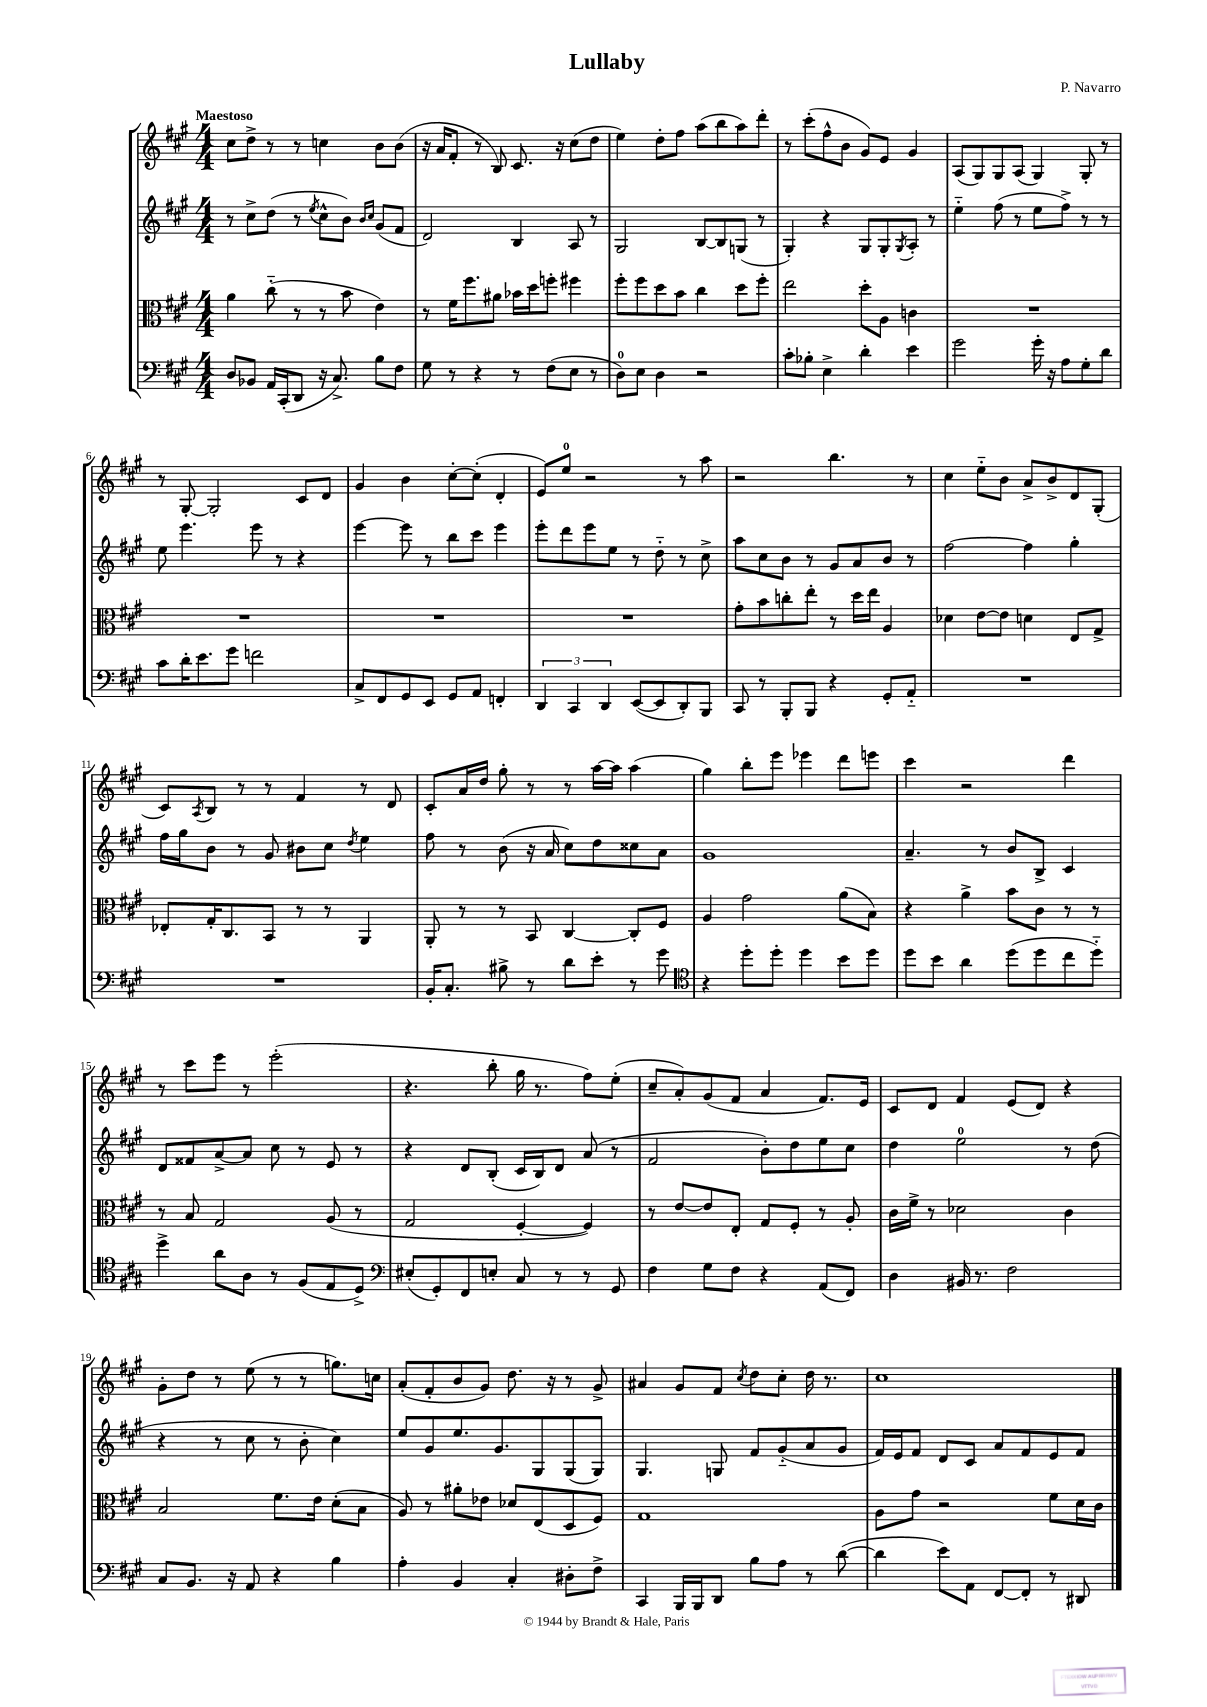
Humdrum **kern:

**kern	**kern	**kern	**kern
*part4	*part3	*part2	*part1
*staff4	*staff3	*staff2	*staff1
*clefF4	*clefC3	*clefG2	*clefG2
*k[f#c#g#]	*k[f#c#g#]	*k[f#c#g#]	*k[f#c#g#]
*M4/4	*M4/4	*M4/4	*M4/4
=1	=1	=1	=1
!	!	!	!LO:TX:a:B:t=Maestoso
8D/L	4a\	8r	8cc#\L
8BB-X/J	.	8cc#^\L	8dd^\J
16AA/LL	(8cc#\	(8dd\J	8r
(16CC#'/J	.	.	.
8DD/J	8r	8r	8r
.	.	8qee/	.
16r	8r	8cc#^^\L	4ccn\
8.C#^/)	.	.	.
.	8b\	8b\J)	.
.	.	16qqb/LL	.
.	.	16qqcc#/JJ	.
8B\L	4e\)	(8g#/L	8b\L
8F#\J	.	8f#/J	(8b\J
=2	=2	=2	=2
8G#\	8r	2d/)	16r
.	.	.	16a/KL
8r	16f#\KL	.	8f#'/J
.	8.ff#\	.	.
4r	.	.	8r
.	8a#X\J	.	8B/)
8r	16b-X\LL	4B/	8.c#/
.	16dd\J	.	.
(8F#\L	8ffn'\J	.	.
.	.	.	16r
8E\J	4ff#X\	8A/	(8cc#\L
8r	.	8r	8dd\J
=3	=3	=3	=3
8D\L)	8ff#'\L	2G#/	4ee\)
8E\J	8ff#\	.	.
4D\	8dd\	.	8dd'\L
.	8b\J	.	8ff#\J
2r	4cc#\	[8B/L	(8aa\L
.	.	8B/]	8bb\
.	8dd\L	(8Gn/J	8aa\)
.	8ff#'\J	8r	8ddd'\J
=4	=4	=4	=4
8c#'\L	2ee\	4G#'/)	8r
8B-X'\J	.	.	(8ccc#'\L
4E^\	.	4r	8ff#^^\
.	.	.	8b\J
4d'\	8dd'\L	8G#/L	8g#/L)
.	8A\J	8G#'/	8e/J
.	.	8qG#/	.
4e\	4cn\	8A'/J	4g#/
.	.	8r	.
=5	=5	=5	=5
2g#\	1r	4ee\	(8A/L
.	.	.	8G#/)
.	.	(8ff#\	8G#/
.	.	8r	(8A/J
16g#'\	.	8ee\L	4G#/)
16r	.	.	.
8A\L	.	8ff#^\J)	.
8G#'\	.	8r	8G#'/
8d\J	.	8r	8r
!!LO:LB:g=z
=6	=6	=6	=6
8c#\L	1r	8ee\	8r
16d'\K	.	4.eee\	[8G#'/
8.e\	.	.	.
.	.	.	2G#'/]
8g#\J	.	.	.
2fn\	.	8eee\	.
.	.	8r	.
.	.	4r	8c#/L
.	.	.	8d/J
=7	=7	=7	=7
8C#^/L	1r	[4eee\	4g#/
8FF#/	.	.	.
8GG#/	.	8eee\]	4b\
8EE/J	.	8r	.
8GG#/L	.	8bb\L	[8cc#'\L
8AA/J	.	8ccc#\J	(8cc#'\J]
4FFn'/	.	4eee\	4d'/
=8	=8	=8	=8
6DD/	1r	8eee'\L	8e/L)
.	.	8ddd\	8ee/J
6CC#/	.	.	.
.	.	8eee\	2r
6DD/	.	.	.
.	.	8ee\J	.
([8EE/L	.	8r	.
8EE/]	.	8dd\	.
8DD'/)	.	8r	8r
8BBB/J	.	8cc#^\	8aa\
=9	=9	=9	=9
8CC#/	8g#'\L	8aa\L	2r
8r	8b\	8cc#\	.
8BBB'/L	8ccn'\	8b\J	.
8BBB/J	8ee'\J	8r	.
4r	8r	8g#/L	4.bb\
.	16dd\LL	8a/	.
.	16ee\JJ	.	.
8GG#'/L	4A/	8b/J	.
8AA/J	.	8r	8r
=10	=10	=10	=10
1r	4d-X\	[2ff#\	4cc#\
.	[8e\L	.	8ee\L
.	8e\J]	.	8b\J
.	4dn\	4ff#\]	8a^/L
.	.	.	8b^/
.	8E/L	4gg#'\	8d/
.	8G#^/J	.	(8G#'/J
!!LO:LB:g=z
=11	=11	=11	=11
1r	8E-X'/L	16ff#\LL	8c#/L)
.	.	16gg#\J	.
.	.	.	8qA/
.	16G#'/K	8b\J	8B/J
.	8.C#/	.	.
.	.	8r	8r
.	8BB/J	8g#/	8r
.	8r	8b#X\L	4f#/
.	8r	8cc#\J	.
.	.	8qdd/	.
.	4AA/	4ee\	8r
.	.	.	8d/
=12	=12	=12	=12
16BB'/KL	8AA'/	8ff#\	8c#'/L
8.C#'/J	.	.	.
.	8r	8r	16a/L
.	.	.	16dd/JJ
8B#X^\	8r	(8b\	8gg#'\
8r	8BB/	16r	8r
.	.	16a/	.
8d\L	[4C#/	8cc#\L)	8r
8e'\J	.	8dd\	[16aa\LL
.	.	.	16aa\JJ]
8r	8C#'/L]	8cc##X\	(4aa\
8g#\	8F#/J	8a\J	.
=13	=13	=13	=13
*clefC4	*	*	*
4r	4A/	1g#	4gg#\)
8dd'\L	2g#\	.	8bb'\L
8dd'\J	.	.	8eee\J
4dd\	.	.	4eee-X\
8b\L	(8a\L	.	8ddd\L
8dd\J	8B\J)	.	8eeen\J
=14	=14	=14	=14
8dd\L	4r	4.a~/	4ccc#\
8b\J	.	.	.
4a\	4a^\	.	2r
.	.	8r	.
(8dd\L	8b\L	8b/L	.
8dd\	8c#\J	8B^/J	.
8cc#\	8r	4c#/	4ddd\
8dd\J)	8r	.	.
!!LO:LB:g=z
=15	=15	=15	=15
4dd^\	8r	8d/L	8r
.	8B/	8f##X/	8ccc#\L
8a\L	2G#/	[8a^/	8eee\J
8A\J	.	8a/J]	8r
8r	.	8cc#\	(2eee'\
(8F#/L	.	8r	.
8E/	(8A/	8e/	.
8D^/J)	8r	8r	.
=16	=16	=16	=16
*clefF4	*	*	*
(8E#X'/L	2G#/	4r	4.r
8GG#'/)	.	.	.
8FF#/	.	8d/L	.
8En'/J	.	(8B'/J	8bb'\
8C#/	[4F#'/	16c#/LL	16gg#\
.	.	16B/J)	8.r
8r	.	8d/J	.
8r	4F#/])	(8a/	8ff#\L)
8GG#/	.	8r	(8ee'\J
=17	=17	=17	=17
4F#\	8r	2f#/	8cc#~/L
.	[8e/L	.	8a'/)
8G#\L	8e/]	.	(8g#/
8F#\J	8E'/J	.	8f#/J
4r	8G#/L	8b'\L)	4a/
.	8F#'/J	8dd\	.
(8AA/L	8r	8ee\	8.f#/L)
8FF#/J)	8A'/	8cc#\J	.
.	.	.	16e/Jk
=18	=18	=18	=18
4D\	16c#\LL	4dd\	8c#/L
.	16f#^\JJ	.	.
.	8r	.	8d/J
16BB#X/	2d-X\	2ee\	4f#/
8.r	.	.	.
2F#\	.	.	(8e/L
.	.	.	8d/J)
.	4c#\	8r	4r
.	.	(8dd\	.
!!LO:LB:g=z
=19	=19	=19	=19
8C#/L	2B/	4r	8g#'\L
8.BB/J	.	.	8dd\J
.	.	8r	8r
16r	.	.	.
8AA/	.	8cc#\	(8ee\
4r	8.f#\L	8r	8r
.	.	8b'\	8r
.	16e\Jk	.	.
4B\	(8d'\L	4cc#\)	8.ggn\L)
.	8B\J	.	.
.	.	.	16ccn\Jk
=20	=20	=20	=20
4A'\	8A/)	8ee/L	(8a'/L
.	8r	8g#/	8f#'/
4BB/	8a#X'\L	8.ee/	8b/
.	8e-X\J	.	8g#/J)
.	.	8.g#/	.
4C#'/	8d-X/L	.	8.dd\
.	(8E/	8G#/	.
.	.	.	16r
8D#X'\L	8D/	(8G#/	8r
8F#^\J	8F#/J)	8G#/J)	8g#^/
=21	=21	=21	=21
4CC#/	1G#	4.G#/	4a#X/
16BBB/LL	.	.	8g#/L
16BBB/J	.	.	.
8DD/J	.	8Gn/	8f#/J
.	.	.	8qcc#/
8B\L	.	8f#/L	8dd\L
8A\J	.	(8g#/	8cc#'\J
8r	.	8a/	16dd\
.	.	.	8.r
([8d\	.	8g#/J	.
=22	=22	=22	=22
4d\]	8A\L	16f#/LL)	1cc#
.	.	16e/J	.
.	8g#\J	8f#/J	.
8e\L)	2r	8d/L	.
8AA\J	.	8c#/J	.
[8FF#/L	.	8a/L	.
8FF#'/J]	.	8f#/	.
8r	8f#\L	8e/	.
8DD#X/	16d\L	8f#/J	.
.	16c#\JJ	.	.
==	==	==	==
*-	*-	*-	*-
